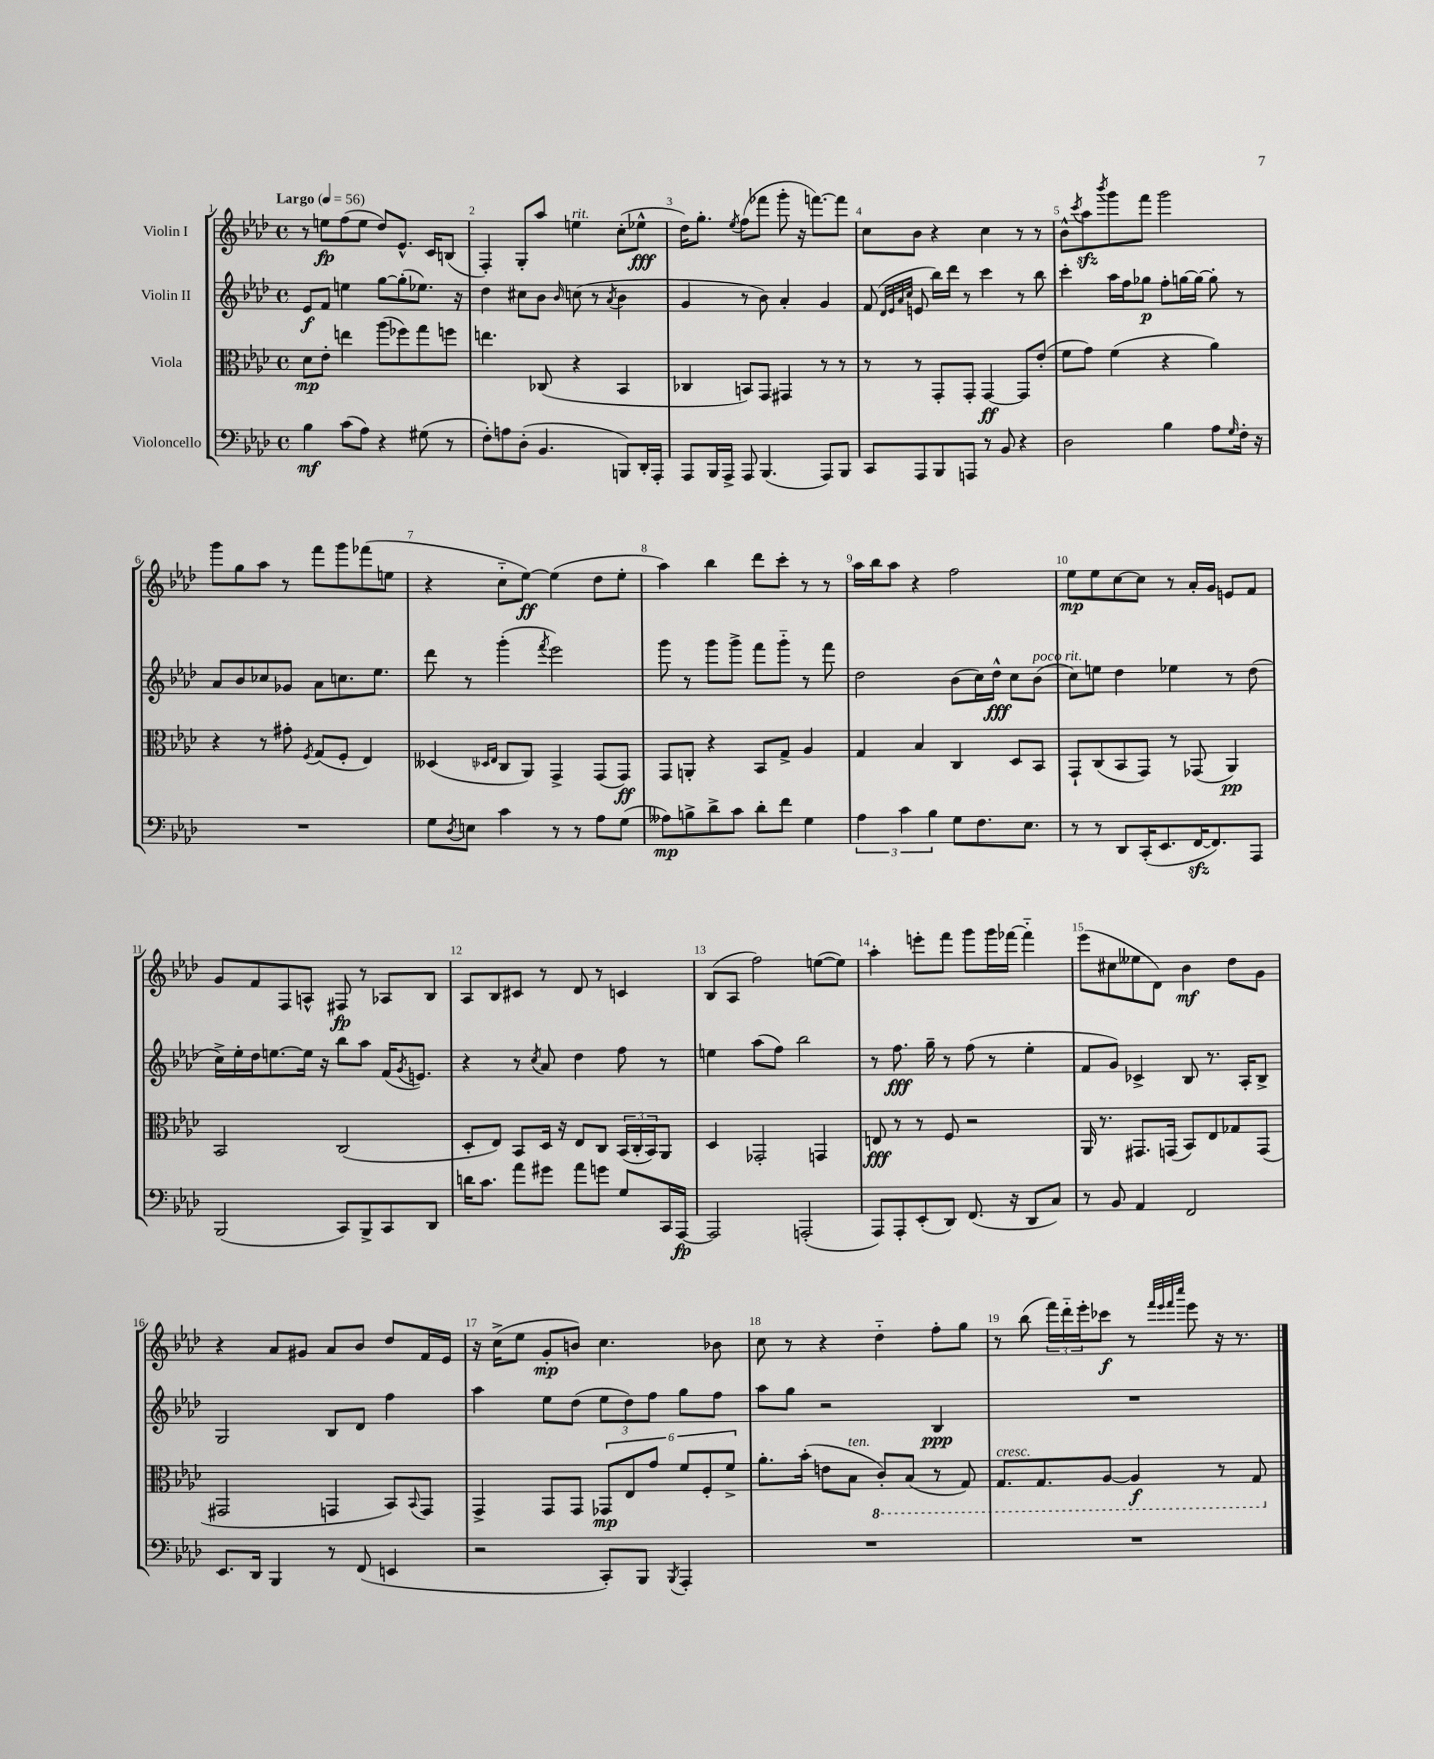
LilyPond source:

<<
\new StaffGroup <<
\new Staff = "s0" \with { instrumentName = "Violin I" } {
    \clef treble \key aes \major \defaultTimeSignature \time 4/4 \tempo "Largo" 4 = 56
    r8 e''8\fp f''8( e''8 des''8) ees'8.-^ c'16 b8( |
    f4-.) g8-. aes''8 e''4^\markup { \italic "rit." } c''8-.( ees''8-^\fff |
    des''16) g''8.-. \acciaccatura { ees''8 } f''8( fes'''8 g'''8-. r16 f'''8.~) f'''8 |
    c''8 bes'8 r4 c''4 r8 r8 |
    bes'8-^ \acciaccatura { c'''8 } aes''8\sfz \acciaccatura { bes'''8 } g'''8 f'''8 g'''2 |
    g'''8 g''8 aes''8 r8 f'''8 g'''8 fes'''8( e''8 |
    r4 c''8-_ ees''8~\ff) ees''4( des''8 ees''8-. |
    aes''4) bes''4 des'''8 c'''8-. r8 r8 |
    aes''16 bes''16 aes''8 r4 f''2 |
    ees''8\mp ees''8 c''8~ c''8 r8 aes'16-. g'16 e'8 f'8 |
    g'8 f'8 f8 a8-^ fis8\fp r8 aes8 bes8 |
    aes8 bes8 cis'8 r8 des'8 r8 c'4 |
    bes8( aes8 f''2) e''8~( e''8) |
    aes''4-. e'''8-. f'''8 g'''8 g'''16 fes'''16~ fes'''4-_ |
    ees'''8( cis''8 eeses''8 des'8) bes'4\mf des''8 g'8 |
    r4 aes'8 gis'8 aes'8 bes'8 des''8 f'16 ees'16 |
    r16 c''16->( ees''8 g'8-.\mp b'8) c''4. bes'8 |
    c''8 r8 r4 des''4-_ f''8-. g''8 |
    r8 bes''8( \tuplet 3/2 { f'''16) des'''16-_ ees'''16-. } ces'''8\f r8 \grace { f'''32 ees'''32 f'''32 c''''32 } ees'''8 r16 r8. \bar "|." |
}
\new Staff = "s1" \with { instrumentName = "Violin II" } {
    \clef treble \key aes \major \defaultTimeSignature \time 4/4
    ees'8\f f'8 e''4 g''8~ g''8-.( ees''8.) r16 |
    des''4 cis''8 bes'8 \grace { bes'16 } c''8( r8 \acciaccatura { aes'8 } bes'4 |
    g'4 r8 bes'8) aes'4-. g'4 |
    f'8( \grace { des'32 ees'32 aes'32 c''32 } e'8 bes''16) des'''16 r8 c'''4 r8 bes''8 |
    c'''4-. aes''16 f''16 ges''8\p f''8-. g''16~ g''16~ g''8-. r8 |
    aes'8 bes'8 ces''8 ges'8 aes'8 c''8. ees''8. |
    des'''8 r8 g'''4-.( \acciaccatura { f'''8 } ees'''2) |
    g'''8 r8 g'''8 g'''8-> f'''8 g'''8-_ r8 f'''8 |
    des''2 bes'8( c''16) des''16-^\fff c''8 bes'8^\markup { \italic "poco rit." }( |
    c''8) e''8 des''4 ees''4 r8 des''8( |
    c''16->) ees''16-. des''16 e''8.~ e''16 r16 bes''8 aes''8 f'16( \acciaccatura { g'8 } e'8.) |
    r4 r8 \acciaccatura { c''8 } aes'8 des''4 f''8 r8 |
    e''4 aes''8( f''8) bes''2 |
    r8 f''8.\fff g''16-- r8 f''8( r8 ees''4-. |
    f'8 g'8) ces'4-> bes8 r8. aes16-. bes8-> |
    g2 bes8 des'8 f''4 |
    aes''4 ees''8 des''8( \tuplet 3/2 { ees''8 des''8) f''8 } g''8 f''8 |
    aes''8 g''8 r2 bes4\ppp |
    R1 \bar "|." |
}
\new Staff = "s2" \with { instrumentName = "Viola" } {
    \clef alto \key aes \major \defaultTimeSignature \time 4/4
    des'8\mp ees'8-. e''4 aes''8( fes''8) g''8 f''8 |
    e''4. ces8( r4 bes,4 |
    ces4 b,8) g,8 gis,4 r8 r8 |
    r8 r8 g,8-. g,8-. g,4~\ff g,8 ees'8-.( |
    f'8 g'8) f'4( r4 aes'4) |
    r4 r8 gis'8-. \acciaccatura { f8 } g8( f8-. ees4) |
    deses4( \grace { des16 ees16 } c8 aes,8) g,4-> g,8( g,8\ff) |
    g,8 a,8-. r4 bes,8 g8-> aes4 |
    g4 bes4 c4 des8 bes,8 |
    g,8-! c8( bes,8 g,8) r8 ges,8( aes,4\pp) |
    bes,2 c2( |
    des8-. ees8) bes,8 des16 r16 ees8 c8 \tuplet 3/2 { bes,16( c16-. bes,16) } aes,8 |
    des4 ges,2-. g,4 |
    e8\fff r8 r8 f8 r2 |
    aes,16 r8. gis,8. g,16( bes,8) ees8 ges8 g,8( |
    gis,2 g,4 bes,8) \appoggiatura { bes,8 } g,8 |
    g,4-> g,8 g,8 \tuplet 6/4 { ges,8\mp ees8 g'8 f'8 f8-. f'8-> } |
    aes'8.-. bes'16-.( e'8 bes8^\markup { \italic "ten." } \ottava #-1 c8-.) bes,8( r8 g,8) |
    g,8.^\markup { \italic "cresc." } g,8. aes,8~ aes,4\f r8 g,8 \ottava #0 \bar "|." |
}
\new Staff = "s3" \with { instrumentName = "Violoncello" } {
    \clef bass \key aes \major \defaultTimeSignature \time 4/4
    bes4\mf c'8( aes8) r4 gis8( r8 |
    f8-.) a8 des8-.( bes,4. b,,8) des,16-. aes,,16-. |
    aes,,8 bes,,16 aes,,16-> aes,,8 bes,,4.( aes,,8) bes,,8 |
    c,8 aes,,8 bes,,8 a,,8 r8 bes,8 r4 |
    des2 bes4 aes8 \grace { g16 } f16-. r16 |
    R1 |
    g8 \acciaccatura { des8 } e8 c'4 r8 r8 aes8 g8( |
    aeses8\mp) b8-> des'8-> c'8 des'8-. f'8 g4 |
    \tuplet 3/2 { aes4 c'4 bes4 } g8 f8. ees8. |
    r8 r8 des,8 c,16-.( ees,8. f,16~\sfz f,8.) aes,,8 |
    bes,,2( c,8) bes,,8-> c,8 des,8 |
    d'16 c'8. aes'8 gis'8 aes'8 g'8 g8 c,16 aes,,16~\fp |
    aes,,2 a,,2-.( |
    aes,,8) aes,,8-. ees,8-.( des,8) f,8.( r16 des,8 c8) |
    r8 bes,8 aes,4 f,2 |
    ees,8. des,16 bes,,4 r8 f,8( e,4 |
    r2 c,8-.) bes,,8 \acciaccatura { bes,,8 } aes,,4-. |
    R1 |
    R1 \bar "|." |
}
>>
>>
\layout { \context { \Score \override BarNumber.break-visibility = ##(#f #t #t) barNumberVisibility = #all-bar-numbers-visible } }
